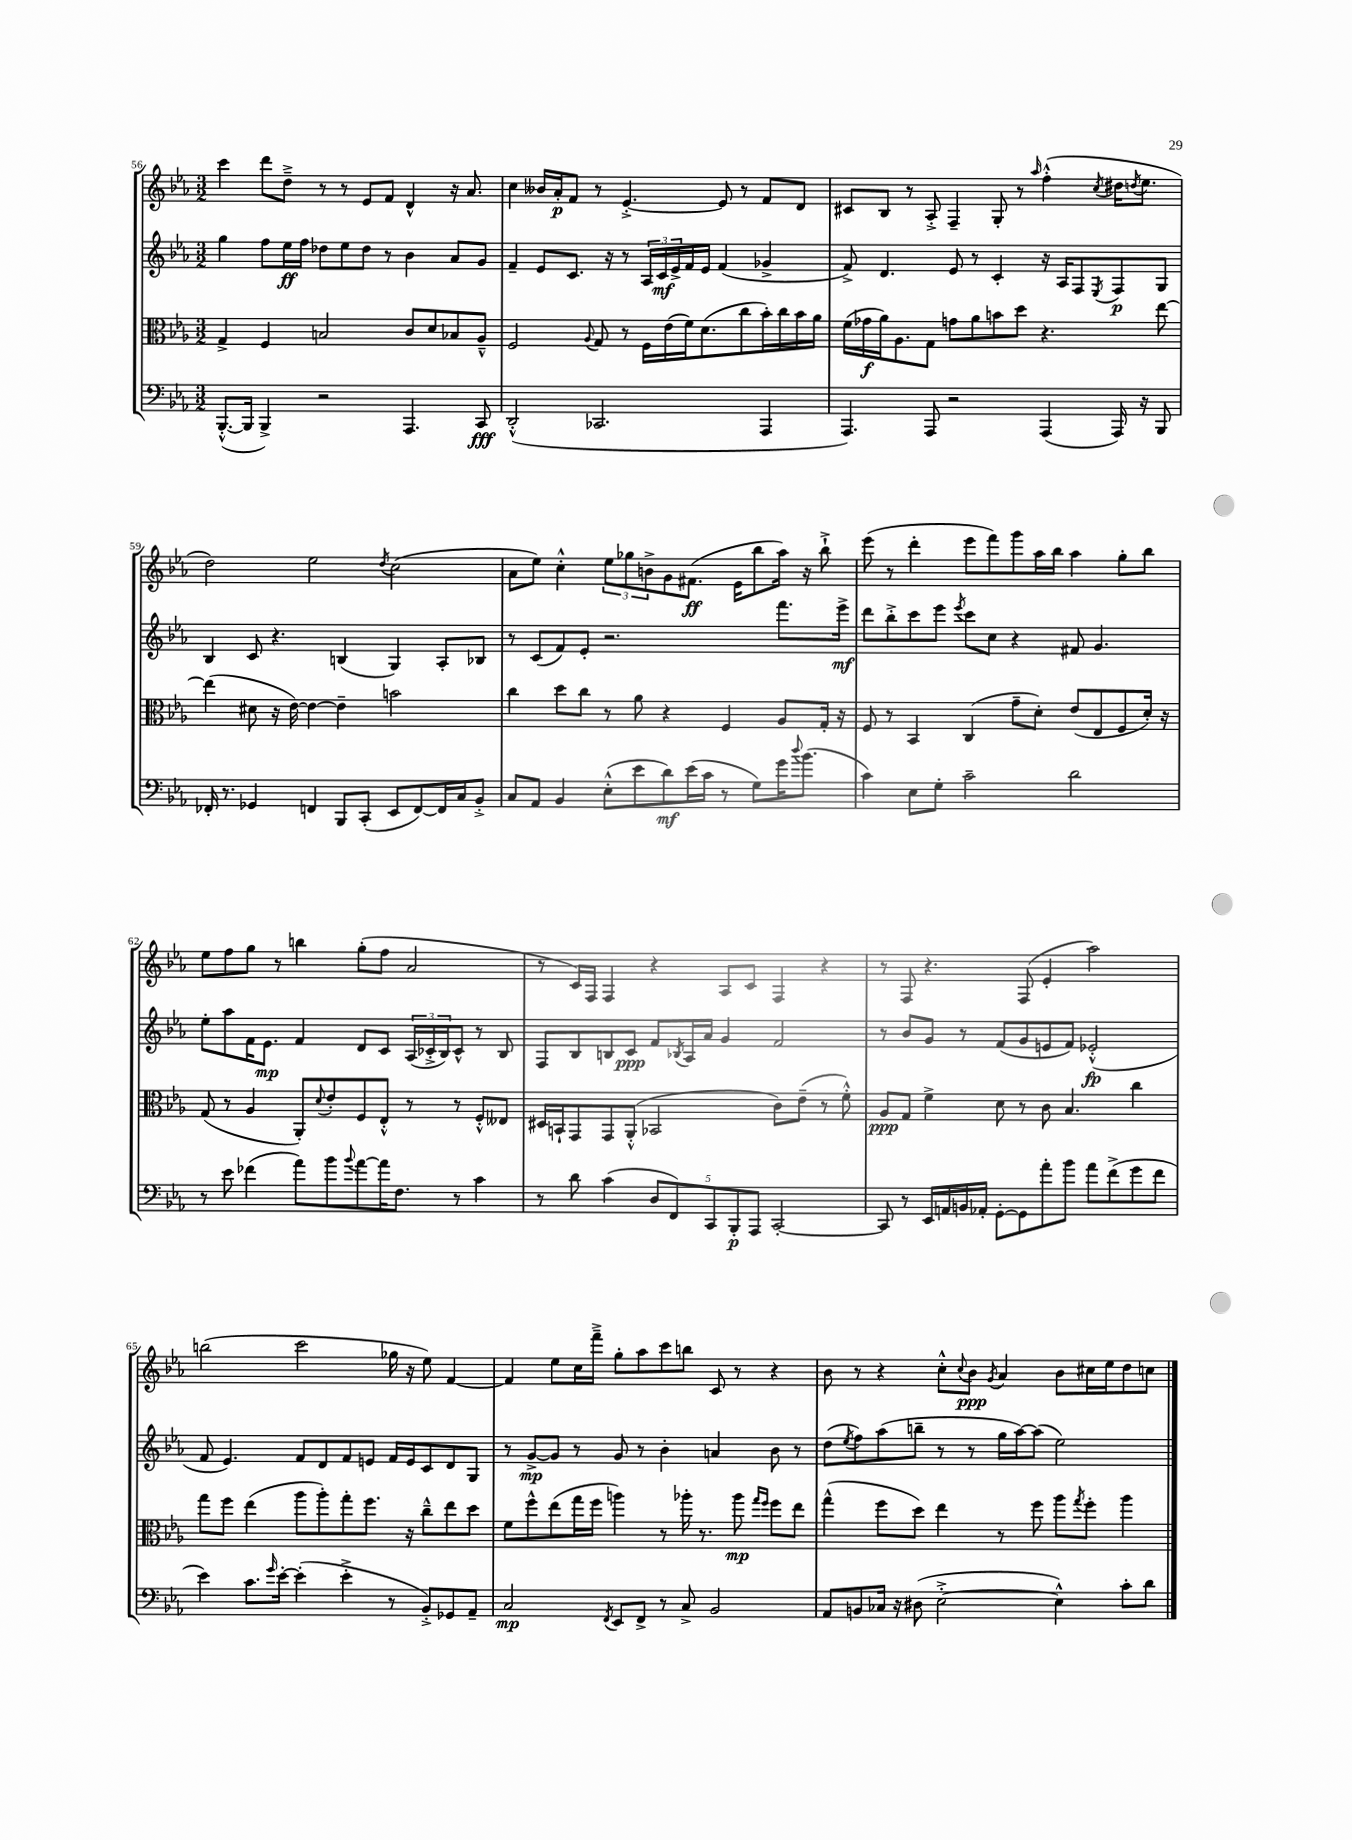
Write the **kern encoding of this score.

**kern	**dynam	**kern	**dynam	**kern	**dynam	**kern	**dynam
*part4	*part4	*part3	*part3	*part2	*part2	*part1	*part1
*staff4	*staff4	*staff3	*staff3	*staff2	*staff2	*staff1	*staff1
*clefF4	*	*clefC3	*	*clefG2	*	*clefG2	*
*k[b-e-a-]	*	*k[b-e-a-]	*	*k[b-e-a-]	*	*k[b-e-a-]	*
*M3/2	*	*M3/2	*	*M3/2	*	*M3/2	*
=56	=56	=56	=56	=56	=56	=56	=56
([8.BBB-'^^/L	.	4G^/	.	4gg\	.	4ccc\	.
16BBB-/Jk]	.	.	.	.	.	.	.
4BBB-^/)	.	4F/	.	8ff\L	.	8ddd\L	.
.	.	.	.	16ee-\L	ff	8dd~^\J	.
.	.	.	.	16ff\JJ	.	.	.
2r	.	2Bn/	.	8dd-X\L	.	8r	.
.	.	.	.	8ee-\	.	8r	.
.	.	.	.	8dd-\J	.	8e-/L	.
.	.	.	.	8r	.	8f/J	.
4.AAA-/	.	8c/L	.	4b-\	.	4d^^/	.
.	.	8d/	.	.	.	.	.
.	.	8B-X/	.	8a-/L	.	16r	.
.	.	.	.	.	.	8.a-/	.
8CC/	fff	8A-~^^/J	.	8g/J	.	.	.
=57	=57	=57	=57	=57	=57	=57	=57
(2DD'^^/	.	2F/	.	4f~/	.	4cc\	.
.	.	.	.	8e-/L	.	16b--X/LL	.
.	.	.	.	.	.	16a-'/J	p
.	.	.	.	8.c/J	.	8f/J	.
.	.	8qqA-/	.	.	.	.	.
2.CC-X/	.	8G/	.	.	.	8r	.
.	.	.	.	16r	.	.	.
.	.	8r	.	8r	.	[4.e-'^/	.
.	.	16F\LL	.	24A-/LL	.	.	.
.	.	.	.	24c/	mf	.	.
.	.	(16e-\	.	.	.	.	.
.	.	.	.	24e-^/	.	.	.
.	.	16f\J)	.	16f/	.	.	.
.	.	(8.d\	.	16e-/JJ	.	.	.
.	.	.	.	(4f/	.	8e-/]	.
.	.	8cc\	.	.	.	8r	.
4AAA-/	.	16b-'\L)	.	4g-X^/	.	8f/L	.
.	.	16cc\	.	.	.	.	.
.	.	16b-\	.	.	.	8d/J	.
.	.	16a-\JJ	.	.	.	.	.
=58	=58	=58	=58	=58	=58	=58	=58
4.AAA-/)	.	(16f\LL	.	8f^/)	.	8c#X/L	.
.	.	16g-X\	f	.	.	.	.
.	.	16a-\J)	.	4.d/	.	8B-/J	.
.	.	8.A-\	.	.	.	.	.
.	.	.	.	.	.	8r	.
8AAA-/	.	8G\J	.	.	.	8A-'^/	.
2r	.	8gn\L	.	8e-/	.	4F~/	.
.	.	8a-\	.	8r	.	.	.
.	.	8bn\	.	4c'/	.	8G'/	.
.	.	8dd\J	.	.	.	8r	.
.	.	.	.	.	.	16qqaa-/	.
(4AAA-/	.	4.r	.	16r	.	(4ff'^^\	.
.	.	.	.	16A-/KL	.	.	.
.	.	.	.	8F/	.	.	.
.	.	.	.	8qE-/	.	8qcc/	.
16AAA-/)	.	.	.	8F/	p	16dd#X\KL	.
.	.	.	.	.	.	8qddn/	.
16r	.	.	.	.	.	8.ee-\J	.
8BBB-/	.	[8ee-\	.	8G/J	.	.	.
!!LO:LB:g=z
=59	=59	=59	=59	=59	=59	=59	=59
16FF-X'/	.	(4ee-\]	.	4B-/	.	2dd\)	.
8.r	.	.	.	.	.	.	.
4GG-X/	.	8d#X\	.	8c/	.	.	.
.	.	16r	.	4.r	.	.	.
.	.	[16e-\)	.	.	.	.	.
4FFn/	.	4e-\_	.	.	.	2ee-\	.
8BBB-/L	.	4e-~\]	.	(4Bn/	.	.	.
(8CC'/J	.	.	.	.	.	.	.
.	.	.	.	.	.	8qdd/	.
8EE-/L	.	2bn\	.	4G/)	.	(2cc\	.
[8FF/)	.	.	.	.	.	.	.
16FF/L]	.	.	.	8A-'/L	.	.	.
16C/J	.	.	.	.	.	.	.
8BB-'^/J	.	.	.	8B-X/J	.	.	.
=60	=60	=60	=60	=60	=60	=60	=60
8C/L	.	4cc\	.	8r	.	8a-\L	.
8AA-/J	.	.	.	(8c/L	.	8ee-\J)	.
4BB-/	.	8dd\L	.	8f/)	.	4cc'^^\	.
.	.	8cc\J	.	8e-'/J	.	.	.
(8E-'^^\L	.	8r	.	2.r	.	12ee-\L	.
.	.	.	.	.	.	12gg-X\	.
8e-\	.	8a-\	.	.	.	.	.
.	.	.	.	.	.	12bn^\	.
8d\)	mf	4r	.	.	.	8g\	.
(16e-\L	.	.	.	.	.	(8.f#X\J	ff
16c\JJ	.	.	.	.	.	.	.
8r	.	4F/	.	.	.	.	.
.	.	.	.	.	.	16e-\KL	.
8G\L)	.	.	.	.	.	8bb-\	.
16g\K	.	8A-/L	.	8.fff\L	.	16aa-\Jk)	.
8qqdd/	.	.	.	.	.	.	.
(8.b-\J	.	.	.	.	.	16r	.
.	.	16G'/Jk	.	.	.	8bb-`^\	.
.	.	16r	.	16eee-^\Jk	mf	.	.
=61	=61	=61	=61	=61	=61	=61	=61
4c\)	.	8F/	.	8ddd\L	.	(8eee-\	.
.	.	8r	.	8bb-'^\	.	8r	.
8E-\L	.	4BB-/	.	8ccc\	.	4ddd'\	.
8G'\J	.	.	.	8eee-\J	.	.	.
.	.	.	.	8qeee-/	.	.	.
2c~\	.	(4C/	.	8ccc\L	.	8eee-\L	.
.	.	.	.	8cc\J	.	8fff\)	.
.	.	8g~\L	.	4r	.	8ggg\	.
.	.	8d'\J)	.	.	.	16aa-\L	.
.	.	.	.	.	.	16bb-\JJ	.
2d\	.	(8e-/L	.	8f#X/	.	4aa-\	.
.	.	8E-/	.	4.g/	.	.	.
.	.	8F/	.	.	.	8gg'\L	.
.	.	16d'/Jk)	.	.	.	8bb-\J	.
.	.	16r	.	.	.	.	.
!!LO:LB:g=z
=62	=62	=62	=62	=62	=62	=62	=62
8r	.	(8G/	.	8ee-'\L	.	8ee-\L	.
8e-\	.	8r	.	8aa-\	.	8ff\	.
(4f-X\	.	4A-/	.	16f\K	.	8gg\J	.
.	.	.	.	8.e-\J	mp	.	.
.	.	.	.	.	.	8r	.
8a-\L)	.	8AA-'/L)	.	4f/	.	4bbn\	.
.	.	8qqd/	.	.	.	.	.
8b-\	.	8e-'/	.	.	.	.	.
8qqb-/	.	.	.	.	.	.	.
[8a-\	.	8F/	.	8d/L	.	(8gg'\L	.
16a-\K]	.	8E-'^^/J	.	8c/J	.	8ff\J	.
8.F\J	.	.	.	.	.	.	.
.	.	8r	.	(24A-/LL	.	2a-/	.
.	.	.	.	24c-X'^/	.	.	.
.	.	.	.	24B-/J)	.	.	.
8r	.	8r	.	8c-^^/J	.	.	.
4c\	.	8F'^^/L	.	8r	.	.	.
.	.	8E--X/J	.	8B-/	.	.	.
=63	=63	=63	=63	=63	=63	=63	=63
8r	.	16D#X/LL	.	8F/L	.	8r	.
.	.	16BBn`/J	.	.	.	.	.
8d\	.	8GG/	.	8B-/	.	16c/LL)	.
.	.	.	.	.	.	16F/JJ	.
(4c\	.	8GG/	.	8Bn/	.	4F/	.
.	.	(8AA-'^^/J	.	8c/J	ppp	.	.
10D/L	.	2BB-X/	.	8f/L	.	4r	.
10FF/)	.	.	.	.	.	.	.
.	.	.	.	8qB-X/	.	.	.
.	.	.	.	16A-/L	.	.	.
.	.	.	.	16a-/JJ	.	.	.
10CC/	.	.	.	.	.	.	.
.	.	.	.	4g/	.	8A-/L	.
10BBB-'/	p	.	.	.	.	.	.
.	.	.	.	.	.	8c/J	.
10AAA-/J	.	.	.	.	.	.	.
[2CC'/	.	8c\L)	.	2f/	.	4F/	.
.	.	(8e-~\J	.	.	.	.	.
.	.	8r	.	.	.	4r	.
.	.	8f'^^\)	.	.	.	.	.
=64	=64	=64	=64	=64	=64	=64	=64
8CC/]	.	8A-/L	ppp	8r	.	8r	.
8r	.	8G/J	.	8b-/L	.	8F/	.
16EE-/LL	.	4f^\	.	8g/J	.	4.r	.
16AAn/	.	.	.	.	.	.	.
16BBn/	.	.	.	8r	.	.	.
16AA-X'/JJ	.	.	.	.	.	.	.
[8GG'\L	.	8d\	.	(8f/L	.	.	.
8GG\]	.	8r	.	8g/	.	(8F/	.
8a-'\	.	8c\	.	8en/	.	4e-'/	.
8b-\J	.	4.B-/	.	8f/J)	.	.	.
8a-\L	.	.	.	(2e-X'^^/	fp	2aa-\)	.
(8f^\	.	.	.	.	.	.	.
8g\	.	4cc\	.	.	.	.	.
8f\J	.	.	.	.	.	.	.
!!LO:LB:g=z
=65	=65	=65	=65	=65	=65	=65	=65
4e-\)	.	8gg\L	.	8f/	.	(2bbn\	.
.	.	8ff\J	.	4.e-/)	.	.	.
8.c\L	.	(4ee-\	.	.	.	.	.
16qqg/	.	.	.	.	.	.	.
[16e-'\Jk	.	.	.	.	.	.	.
(4e-'\]	.	8aa-\L	.	8f/L	.	2ccc\	.
.	.	8aa-'\)	.	8d/	.	.	.
4e-'^\	.	8gg'\	.	8f/	.	.	.
.	.	8.ff\J	.	8en/J	.	.	.
8r	.	.	.	16f/LL	.	16gg-X\	.
.	.	16r	.	16e/J	.	16r	.
8BB-'^/L)	.	8cc~^^\L	.	8c/	.	8ee-\)	.
8GG-X/	.	8ee-\	.	8d/	.	[4f/	.
8AA-~/J	.	8dd\J	.	8G/J	.	.	.
=66	=66	=66	=66	=66	=66	=66	=66
2C/	mp	8f\L	.	8r	.	4f/]	.
.	.	8ff^^\	.	[8g^/L	mp	.	.
.	.	(8ee-\	.	8g/J]	.	8ee-\L	.
.	.	16gg\L	.	8r	.	16cc\L	.
.	.	16ff\JJ	.	.	.	16fff~^\JJ	.
8qFF/	.	.	.	.	.	.	.
8EE-/L	.	4aan\)	.	8g/	.	8gg'\L	.
8FF^/J	.	.	.	8r	.	8aa-\	.
8r	.	8r	.	4b-'\	.	8ccc\	.
8C^/	.	16aa-X'\	.	.	.	8bbn\J	.
.	.	8.r	.	.	.	.	.
2BB-/	.	.	.	4an/	.	8c/	.
.	.	8aa-\	mp	.	.	8r	.
.	.	16qqgg/LL	.	.	.	.	.
.	.	16qqff/JJ	.	.	.	.	.
.	.	8ff\L	.	8b-\	.	4r	.
.	.	8ee-\J	.	8r	.	.	.
=67	=67	=67	=67	=67	=67	=67	=67
8AA-/L	.	(4gg^^\	.	(8dd\L	.	8b-\	.
.	.	.	.	8qee-/	.	.	.
8BBn/	.	.	.	8ff\)	.	8r	.
16C-X/Jk	.	8ff\L	.	(8aa-\	.	4r	.
16r	.	.	.	.	.	.	.
(8D#X\	.	8dd\J)	.	8bbn~\J	.	.	.
[2E-'^\	.	4ee-\	.	8r	.	8cc'^^\L	.
.	.	.	.	.	.	8qqcc/	.
.	.	.	.	8r	.	8b-\J	ppp
.	.	.	.	.	.	8qg/	.
.	.	8r	.	16gg\LL	.	4a-/	.
.	.	.	.	[16aa-\J)	.	.	.
.	.	8ff\	.	(8aa-\J]	.	.	.
4E-^^\])	.	8aa-\L	.	2ee-\)	.	8b-\L	.
.	.	8qgg/	.	.	.	.	.
.	.	8ff'\J	.	.	.	16cc#X\L	.
.	.	.	.	.	.	16ee-\J	.
8c'\L	.	4aa-\	.	.	.	8dd\	.
8d\J	.	.	.	.	.	8ccn\J	.
==	==	==	==	==	==	==	==
*-	*-	*-	*-	*-	*-	*-	*-
